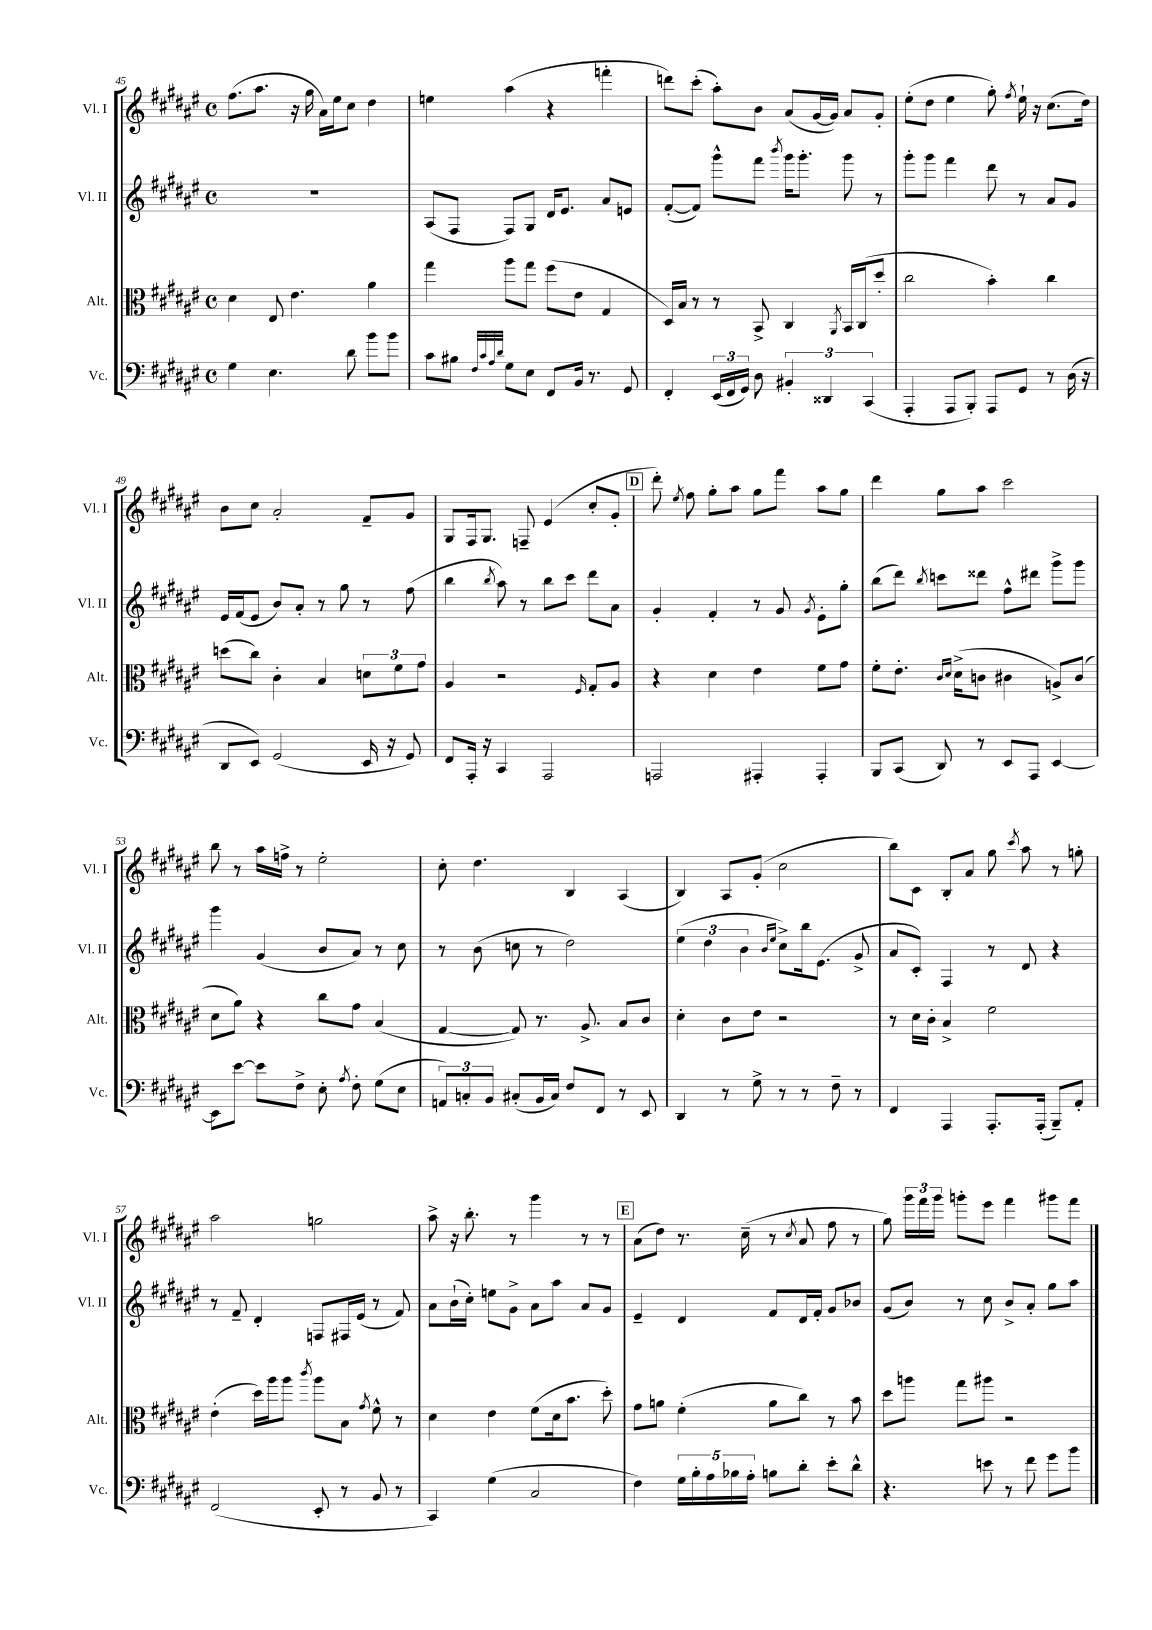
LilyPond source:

<<
\new StaffGroup <<
\new Staff = "s0" \with { instrumentName = "Vl. I" shortInstrumentName = "Vl. I" } {
    \clef treble \key fis \major \defaultTimeSignature \time 4/4
    \autoBeamOff fis''8.[( ais''8.] r16 gis''16 ais'16[) eis''16 cis''8] dis''4 |
    e''4 ais''4( r4 f'''4-. |
    d'''8[) cis'''8]-.( ais''8[-.) b'8] ais'8[( gis'16~ gis'16]) ais'8[ gis'8]-. |
    eis''8[-.( dis''8] eis''4 gis''8-.) \acciaccatura { fis''8 } eis''16-! r16 cis''8.[( dis''16]) |
    b'8[ cis''8] ais'2-. fis'8[-- gis'8] |
    gis8[ fis16 gis8.] f8-- eis'4( cis''8[-. gis'8]-. |
    \mark \markup { \box "D" } dis'''8-.) \acciaccatura { eis''8 } fis''8 gis''8[-. ais''8] gis''8[ fis'''8] ais''8[ gis''8] |
    dis'''4 gis''8[ ais''8] cis'''2 |
    b''8 r8 ais''16[ f''16]-> r8 eis''2-. |
    cis''8-. dis''4. b4 ais4( |
    b4) ais8[ gis'8]-.( cis''2 |
    b''8[) cis'8] b8[-. ais'8] gis''8 \acciaccatura { cis'''8 } ais''8 r8 g''8-. |
    ais''2 g''2 |
    ais''8-> r16 b''8.-. r8 gis'''4 r8 r8 |
    \mark \markup { \box "E" } ais'8[( dis''8]) r8. cis''16--( r8 \acciaccatura { cis''8 } ais'8 fis''8 r8 |
    gis''8) \tuplet 3/2 { gis'''16[ fis'''16 gis'''16] } g'''8[-. eis'''8] fis'''4 gis'''8[ fis'''8] \bar "|." |
}
\new Staff = "s1" \with { instrumentName = "Vl. II" shortInstrumentName = "Vl. II" } {
    \clef treble \key fis \major \defaultTimeSignature \time 4/4
    \autoBeamOff R1 |
    ais8[( fis8] fis8[) gis8] dis'16[ eis'8.] ais'8[ e'8] |
    fis'8[~-.( fis'8]) gis'''8[-^ fis'''8] \acciaccatura { b'''8 } gis'''16[ gis'''8.]-. gis'''8 r8 |
    gis'''8[-. gis'''8] fis'''4 dis'''8 r8 ais'8[ gis'8] |
    eis'16[ fis'16( eis'8] b'8[) ais'8]-. r8 gis''8 r8 fis''8( |
    b''4 \acciaccatura { b''8 } ais''8) r8 b''8[ cis'''8] dis'''8[ ais'8] |
    \mark \markup { \box "D" } gis'4-. fis'4-. r8 gis'8 \acciaccatura { gis'8 } eis'8[-. gis''8]-. |
    b''8[( dis'''8]) \acciaccatura { b''8 } c'''8[ disis'''8] fis''8[-^ dis'''8] gis'''8[-> gis'''8] |
    gis'''4 gis'4( b'8[ ais'8]) r8 cis''8 |
    r8 b'8( c''8 r8 dis''2) |
    \tuplet 3/2 { eis''4( dis''4 b'4 } \grace { b'16[ eis''16] } cis''8[->) b''16 eis'8.]( gis'8-> |
    ais'8[ cis'8]-.) fis4 r8 dis'8 r4 |
    r8 fis'8-- dis'4-. f8[ fis16 eis'16]( r8 fis'8) |
    ais'8[ b'16-!( cis''16]-.) e''8[ gis'8]-> ais'8[ ais''8] ais'8[ gis'8] |
    \mark \markup { \box "E" } eis'4-- dis'4 fis'8[ dis'16 fis'16]-. gis'8[ bes'8] |
    gis'8[( b'8]) r8 cis''8 b'8[-> ais'8]-. gis''8[ ais''8] \bar "|." |
}
\new Staff = "s2" \with { instrumentName = "Alt." shortInstrumentName = "Alt." } {
    \clef alto \key fis \major \defaultTimeSignature \time 4/4
    \autoBeamOff dis'4 eis8 eis'4. ais'4 |
    gis''4 ais''8[ gis''8] fis''8[( eis'8] gis4 |
    dis16[) b16] r8 r8 b,8-> cis4 \acciaccatura { ais,8 } b,16[ cis16( dis''8]-. |
    cis''2 b'4-.) cis''4 |
    d''8[( cis''8]) cis'4-. b4 \tuplet 3/2 { d'8[ fis'8 gis'8] } |
    ais4 r2 \grace { fis16 } gis8[-. ais8] |
    \mark \markup { \box "D" } r4 dis'4 eis'4 fis'8[ gis'8] |
    fis'8[-. eis'8.]-. \grace { cis'16[ dis'16] } dis'16[->( c'8] cis'4 a8[->) cis'8]( |
    dis'8[ ais'8]) r4 cis''8[ gis'8] b4( |
    gis4~ gis8) r8. ais8.-> b8[ cis'8] |
    dis'4-. cis'8[ eis'8] r2 |
    r8 dis'16[ cis'16]-. b4-> fis'2 |
    eis'4-.( dis''16[) ais''16 ais''8] \acciaccatura { cis'''8 } ais''8[ b8] \acciaccatura { gis'8 } fis'8-^ r8 |
    dis'4 eis'4 fis'8[( dis'16 b'8.] dis''8-.) |
    \mark \markup { \box "E" } gis'8[ a'8] fis'4-.( a'8[ cis''8]) r8 b'8 |
    dis''8[ a''8] gis''8[ ais''8] r2 \bar "|." |
}
\new Staff = "s3" \with { instrumentName = "Vc." shortInstrumentName = "Vc." } {
    \clef bass \key fis \major \defaultTimeSignature \time 4/4
    \autoBeamOff gis4 eis4. dis'8 b'8[ b'8] |
    cis'8[ bis8] \grace { fis32[ cis'32 ais32 dis'32] } gis8[ eis8] fis,8[ b,16] r8. gis,8 |
    fis,4-. \tuplet 3/2 { eis,16[( fis,16 gis,16]) } dis8 \tuplet 3/2 { bis,4-. disis,4 cis,4( } |
    ais,,4-. ais,,8[ b,,8]-.) ais,,8[ gis,8] r8 dis16( r16 |
    dis,8[ eis,8]) gis,2( eis,16 r16 gis,8) |
    fis,8[ ais,,16]-. r16 cis,4 ais,,2 |
    \mark \markup { \box "D" } a,,2 ais,,4-. ais,,4-. |
    b,,8[ cis,8]( dis,8) r8 eis,8[ ais,,8] eis,4~ |
    eis,8[ eis'8]~ eis'8[ fis8]-> eis8-. \acciaccatura { ais8 } fis8-. gis8[( eis8] |
    \tuplet 3/2 { a,8[) c8-. b,8] } cis8[-.( b,16 cis16]) fis8[ fis,8] r8 eis,8 |
    dis,4 r8 gis8-> r8 r8 fis8-- r8 |
    fis,4 ais,,4 ais,,8.[-. ais,,16]-.( b,,8[--) ais,8]-. |
    fis,2( eis,8-. r8 b,8 r8 |
    cis,4) gis4( cis2 |
    \mark \markup { \box "E" } fis4) \tuplet 5/4 { gis16[ b16-. ais16 bes16 ais16]-. } b8[ dis'8]-. eis'8[-. dis'8]-^ |
    r4. e'8 r8 fis'8 gis'8[ b'8] \bar "|." |
}
>>
>>
\layout { \context { \Score currentBarNumber = #45 } }
